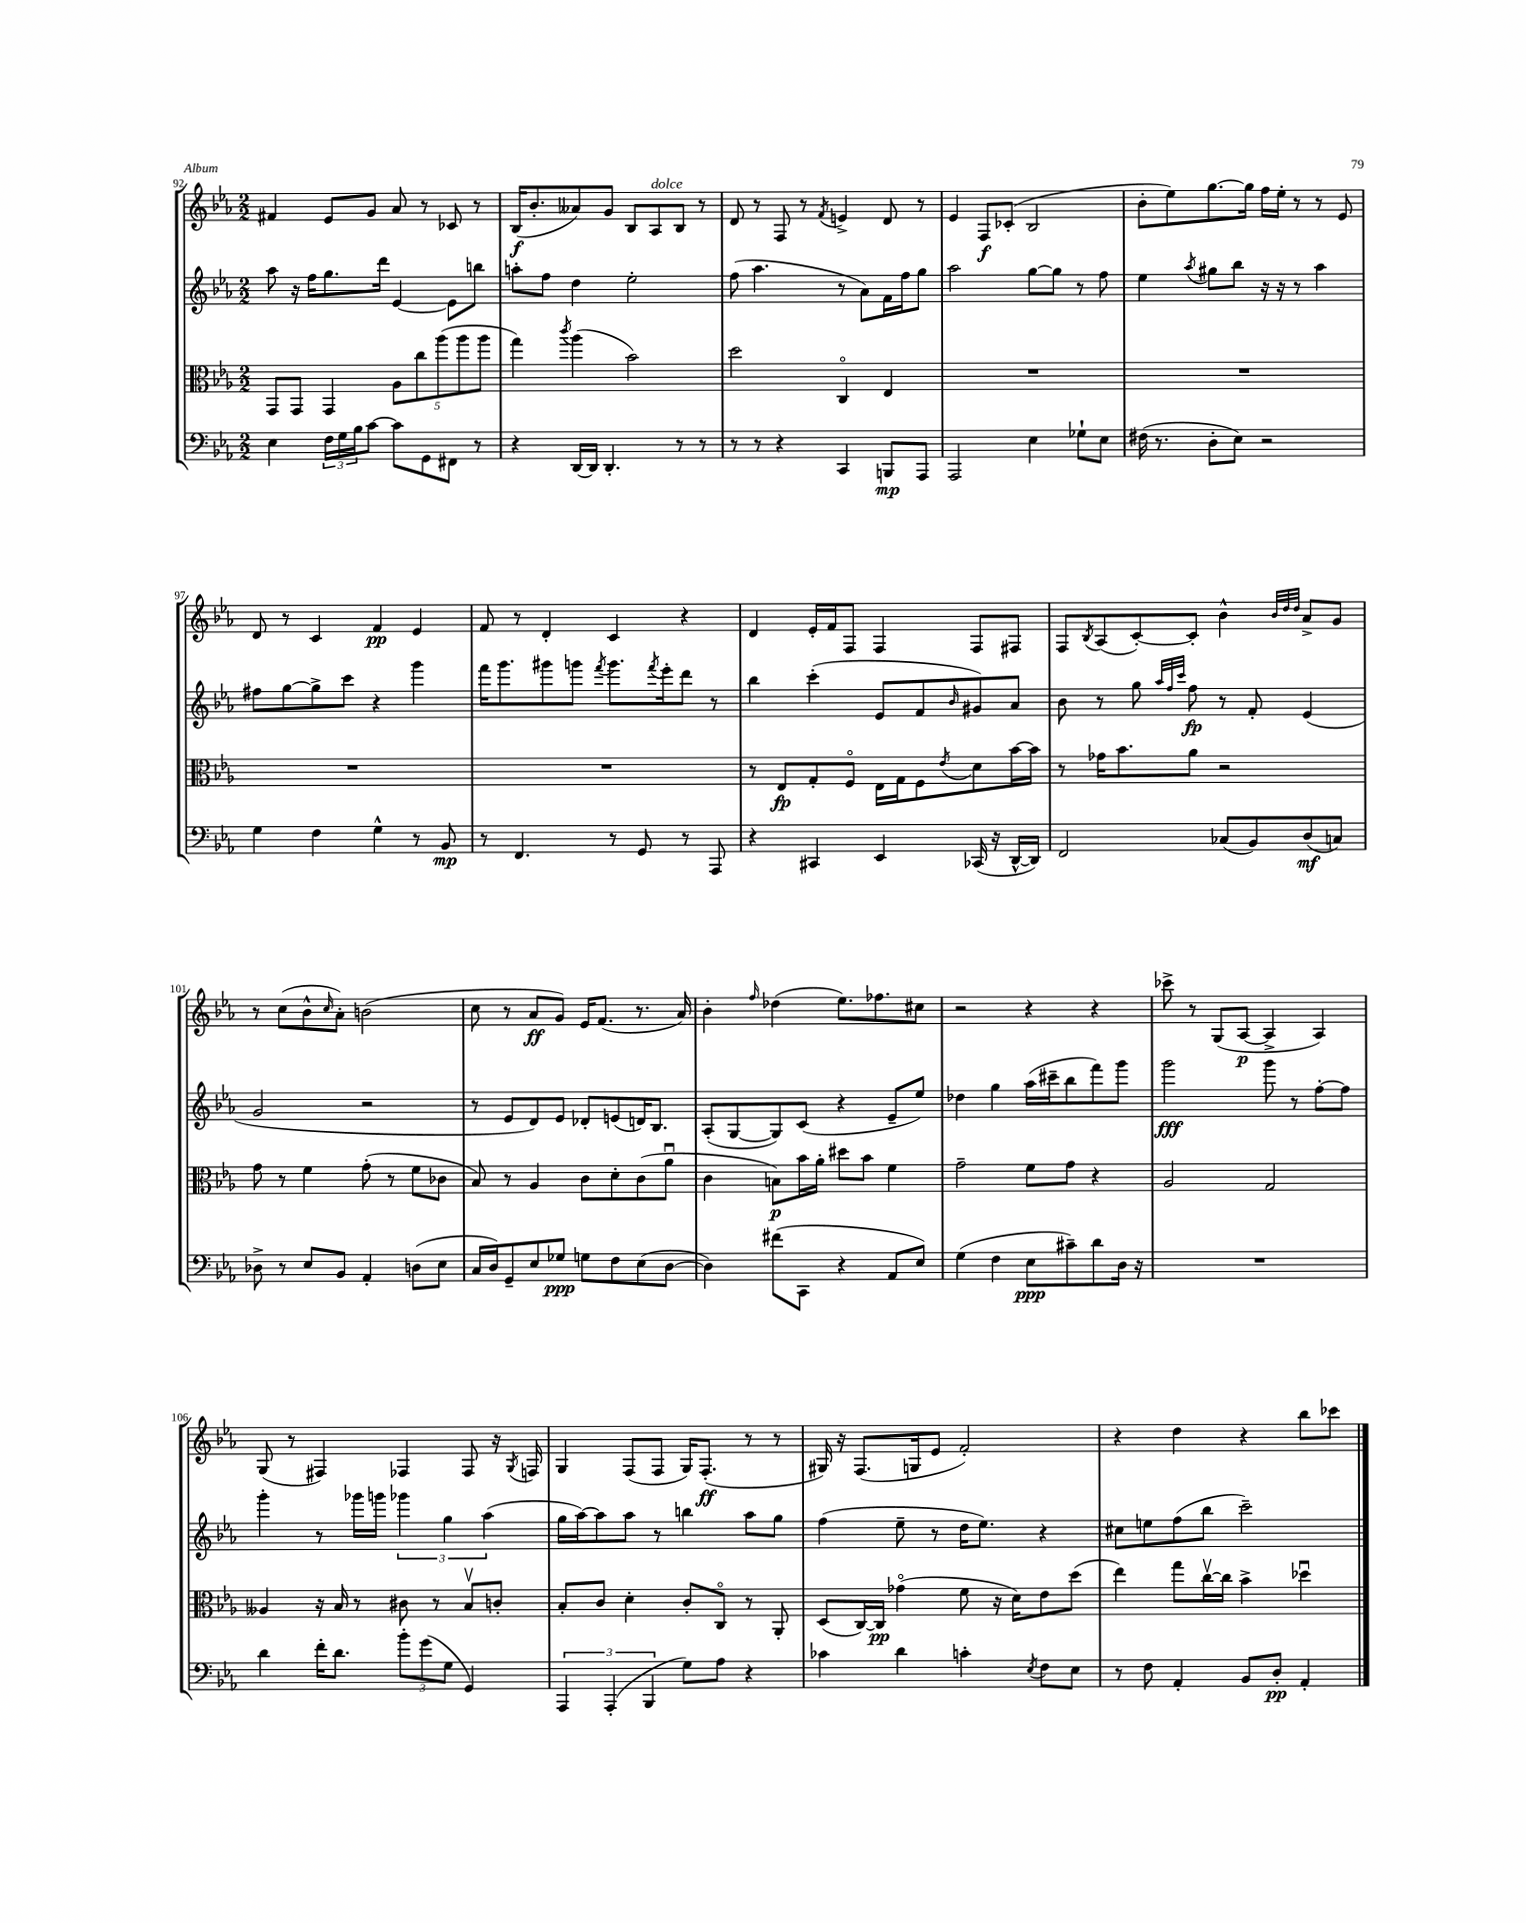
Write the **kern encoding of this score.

**kern	**dynam	**kern	**dynam	**kern	**dynam	**kern	**dynam
*part4	*part4	*part3	*part3	*part2	*part2	*part1	*part1
*staff4	*staff4	*staff3	*staff3	*staff2	*staff2	*staff1	*staff1
*clefF4	*	*clefC3	*	*clefG2	*	*clefG2	*
*k[b-e-a-]	*	*k[b-e-a-]	*	*k[b-e-a-]	*	*k[b-e-a-]	*
*M2/2	*	*M2/2	*	*M2/2	*	*M2/2	*
=92	=92	=92	=92	=92	=92	=92	=92
4E-\	.	8GG/L	.	8aa-\	.	4f#X/	.
.	.	8GG/J	.	16r	.	.	.
.	.	.	.	16ff\KL	.	.	.
24F\LL	.	4GG/	.	8.gg\	.	8e-/L	.
24G\	.	.	.	.	.	.	.
24B-\J	.	.	.	.	.	.	.
[8c\J	.	.	.	.	.	8g/J	.
.	.	.	.	16ddd\Jk	.	.	.
8c\L]	.	10A-\L	.	[4e-/	.	8a-/	.
.	.	10cc\	.	.	.	.	.
8GG\	.	.	.	.	.	8r	.
.	.	(10aa-\	.	.	.	.	.
8FF#X\J	.	.	.	8e-\L]	.	8c-X/	.
.	.	10aa-\	.	.	.	.	.
8r	.	.	.	8bbn\J	.	8r	.
.	.	10aa-\J	.	.	.	.	.
=93	=93	=93	=93	=93	=93	=93	=93
4r	.	4gg\)	.	8aan'\L	.	(16B-/KL	f
.	.	.	.	.	.	8.b-'/	.
.	.	.	.	8ff\J	.	.	.
.	.	8qccc/	.	.	.	.	.
[16DD/LL	.	(4aa-\	.	4dd\	.	8a--X/)	.
16DD/JJ]	.	.	.	.	.	.	.
4.DD'/	.	.	.	.	.	8g/J	.
.	.	2b-\)	.	2ee-'\	.	8B-/L	.
!	!	!	!	!	!	!LO:TX:a:i:t=dolce	!
.	.	.	.	.	.	8A-/	.
8r	.	.	.	.	.	8B-/J	.
8r	.	.	.	.	.	8r	.
=94	=94	=94	=94	=94	=94	=94	=94
8r	.	2dd\	.	(8ff\	.	8d/	.
8r	.	.	.	4.aa-\	.	8r	.
4r	.	.	.	.	.	8F/	.
.	.	.	.	.	.	8r	.
.	.	.	.	.	.	8qf/	.
4CC/	.	4C/	.	8r	.	4en^/	.
.	.	.	.	8a-\L)	.	.	.
8BBBn/L	mp	4E-/	.	16f\L	.	8d/	.
.	.	.	.	16ff\J	.	.	.
8AAA-/J	.	.	.	8gg\J	.	8r	.
=95	=95	=95	=95	=95	=95	=95	=95
2AAA-/	.	1r	.	2aa-\	.	4e-/	.
.	.	.	.	.	.	8F/L	f
.	.	.	.	.	.	(8c-X'/J	.
4E-\	.	.	.	[8gg\L	.	2B-/	.
.	.	.	.	8gg\J]	.	.	.
8G-X`\L	.	.	.	8r	.	.	.
8E-\J	.	.	.	8ff\	.	.	.
=96	=96	=96	=96	=96	=96	=96	=96
(16F#X\	.	1r	.	4ee-\	.	8b-'\L	.
8.r	.	.	.	.	.	.	.
.	.	.	.	.	.	8ee-\)	.
.	.	.	.	8qaa-/	.	.	.
8D'\L	.	.	.	8gg#X\L	.	[8.gg\	.
8E-\J)	.	.	.	8bb-\J	.	.	.
.	.	.	.	.	.	16gg\Jk]	.
2r	.	.	.	16r	.	16ff\LL	.
.	.	.	.	16r	.	16ee-'\JJ	.
.	.	.	.	8r	.	8r	.
.	.	.	.	4aa-\	.	8r	.
.	.	.	.	.	.	8e-/	.
!!LO:LB:g=z
=97	=97	=97	=97	=97	=97	=97	=97
4G\	.	1r	.	8ff#X\L	.	8d/	.
.	.	.	.	[8gg\	.	8r	.
4F\	.	.	.	8gg^\]	.	4c/	.
.	.	.	.	8ccc\J	.	.	.
4G^^\	.	.	.	4r	.	4f/	pp
8r	.	.	.	4ggg\	.	4e-/	.
8BB-/	mp	.	.	.	.	.	.
=98	=98	=98	=98	=98	=98	=98	=98
8r	.	1r	.	16fff\KL	.	8f/	.
.	.	.	.	8.ggg\	.	.	.
4.FF/	.	.	.	.	.	8r	.
.	.	.	.	8ggg#X\	.	4d'/	.
.	.	.	.	8gggn\J	.	.	.
.	.	.	.	8qfff/	.	.	.
8r	.	.	.	8.ggg\L	.	4c/	.
8GG/	.	.	.	.	.	.	.
.	.	.	.	8qfff/	.	.	.
.	.	.	.	16eee-'\k	.	.	.
8r	.	.	.	8ddd\J	.	4r	.
8AAA-/	.	.	.	8r	.	.	.
=99	=99	=99	=99	=99	=99	=99	=99
4r	.	8r	.	4bb-\	.	4d/	.
.	.	8E-/L	fp	.	.	.	.
4CC#X/	.	8G'/	.	(4ccc'\	.	16e-'/LL	.
.	.	.	.	.	.	16f/J	.
.	.	8F/J	.	.	.	8F/J	.
4EE-/	.	16E-\LL	.	8e-/L	.	4F/	.
.	.	16G\J	.	.	.	.	.
.	.	8F\	.	8f/	.	.	.
.	.	8qe-/	.	16qqb-/	.	.	.
(16CC-X/	.	8d\	.	8g#X/)	.	8F/L	.
16r	.	.	.	.	.	.	.
[16DD^^/LL	.	[16b-\L	.	8a-/J	.	8F#X/J	.
16DD/JJ])	.	16b-\JJ]	.	.	.	.	.
=100	=100	=100	=100	=100	=100	=100	=100
2FF/	.	8r	.	8b-\	.	8F/L	.
.	.	.	.	.	.	8qB-/	.
.	.	16g-X\KL	.	8r	.	(8A-/	.
.	.	8.b-\	.	.	.	.	.
.	.	.	.	8gg\	.	[8c'/)	.
.	.	.	.	32qqaa-/LLL	.	.	.
.	.	.	.	32qqff/	.	.	.
.	.	.	.	32qqccc/JJJ	.	.	.
.	.	8a-\J	.	8ff\	fp	8c'/J]	.
(8C-X/L	.	2r	.	8r	.	4b-^^\	.
8BB-/)	.	.	.	8f'/	.	.	.
.	.	.	.	.	.	32qqb-/LLL	.
.	.	.	.	.	.	32qqdd/	.
.	.	.	.	.	.	32qqdd/JJJ	.
(8D/	mf	.	.	(4e-/	.	8a-^/L	.
8Cn/J)	.	.	.	.	.	8g/J	.
!!LO:LB:g=z
=101	=101	=101	=101	=101	=101	=101	=101
8D-X^\	.	8g\	.	2g/	.	8r	.
8r	.	8r	.	.	.	(8cc\L	.
8E-/L	.	4f\	.	.	.	8b-^^\	.
.	.	.	.	.	.	16qqcc/	.
8BB-/J	.	.	.	.	.	8a-'\J)	.
4AA-'/	.	(8g'\	.	2r	.	(2bn\	.
.	.	8r	.	.	.	.	.
(8Dn\L	.	8f\L	.	.	.	.	.
8E-\J	.	8c-X\J	.	.	.	.	.
=102	=102	=102	=102	=102	=102	=102	=102
16C/LL	.	8B-/)	.	8r	.	8cc\	.
16D/J)	.	.	.	.	.	.	.
8GG~/	.	8r	.	8e-/L	.	8r	.
8E-/	.	4A-/	.	8d/)	.	8a-/L	ff
8G-X/J	ppp	.	.	8e-/J	.	8g/J)	.
8Gn\L	.	8c\L	.	8d-X'/L	.	16e-/KL	.
.	.	.	.	.	.	(8.f/J	.
8F\	.	8d'\	.	(8en/	.	.	.
(8E-\	.	(8c\	.	16dn/K)	.	8.r	.
.	.	.	.	8.B-/J	.	.	.
[8D\J	.	8a-u\J	.	.	.	.	.
.	.	.	.	.	.	16a-/)	.
=103	=103	=103	=103	=103	=103	=103	=103
4D\])	.	4c\	.	(8A-'/L	.	4b-'\	.
.	.	.	.	[8G/	.	.	.
.	.	.	.	.	.	16qqff/	.
(8f#X\L	.	8Bn\L)	p	8G/])	.	(4dd-X\	.
8CC\J	.	16b-\L	.	(8c/J	.	.	.
.	.	16a-'\JJ	.	.	.	.	.
4r	.	8dd#X\L	.	4r	.	8.ee-\L)	.
.	.	8b-\J	.	.	.	.	.
.	.	.	.	.	.	8.ff-X\	.
8AA-/L	.	4f\	.	8e-~/L	.	.	.
8E-/J)	.	.	.	8ee-/J)	.	8cc#X\J	.
=104	=104	=104	=104	=104	=104	=104	=104
(4G\	.	2g~\	.	4dd-X\	.	2r	.
4F\	.	.	.	4gg\	.	.	.
8E-\L	ppp	8f\L	.	(16aa-\LL	.	4r	.
.	.	.	.	16ccc#X~\J	.	.	.
8c#X~\)	.	8g\J	.	8bb-\	.	.	.
8d\	.	4r	.	8fff\)	.	4r	.
16D\Jk	.	.	.	8ggg\J	.	.	.
16r	.	.	.	.	.	.	.
=105	=105	=105	=105	=105	=105	=105	=105
1r	.	2A-/	.	2ggg\	fff	8ccc-X^\	.
.	.	.	.	.	.	8r	.
.	.	.	.	.	.	(8G/L	.
.	.	.	.	.	.	[8A-/J	p
.	.	2G/	.	8ggg\	.	4A-^/]	.
.	.	.	.	8r	.	.	.
.	.	.	.	[8ff'\L	.	4A-/)	.
.	.	.	.	8ff\J]	.	.	.
!!LO:LB:g=z
=106	=106	=106	=106	=106	=106	=106	=106
4d\	.	4A--X/	.	4ggg'\	.	(8G/	.
.	.	.	.	.	.	8r	.
16f'\KL	.	16r	.	8r	.	4F#X/)	.
8.d\J	.	16B-/	.	.	.	.	.
.	.	8r	.	16ggg-X\LL	.	.	.
.	.	.	.	16gggn\JJ	.	.	.
12b-'\L	.	8c#X\	.	6ggg-X\	.	4F-X/	.
(12g\	.	.	.	.	.	.	.
.	.	8r	.	.	.	.	.
12G\J	.	.	.	6gg\	.	.	.
4GG/)	.	8B-v/L	.	.	.	8F-/	.
.	.	.	.	(6aa-\	.	.	.
.	.	8cn'/J	.	.	.	16r	.
.	.	.	.	.	.	8qG/	.
.	.	.	.	.	.	16Fn/	.
=107	=107	=107	=107	=107	=107	=107	=107
6AAA-/	.	8B-'/L	.	16gg\LL	.	4G/	.
.	.	.	.	[16aa-\J)	.	.	.
.	.	8c/J	.	8aa-\]	.	.	.
(6AAA-'/	.	.	.	.	.	.	.
.	.	4d'\	.	8aa-\J	.	(8F/L	.
6BBB-/	.	.	.	.	.	.	.
.	.	.	.	8r	.	8F/J	.
8G\L)	.	8c'/L	.	4bbn\	.	16G/KL)	.
.	.	.	.	.	.	(8.F'/J	ff
8A-\J	.	8C/J	.	.	.	.	.
4r	.	8r	.	8aa-\L	.	8r	.
.	.	8AA-'/	.	8gg\J	.	8r	.
=108	=108	=108	=108	=108	=108	=108	=108
4c-X\	.	(8D/L	.	(4ff\	.	16G#X/)	.
.	.	.	.	.	.	16r	.
.	.	[16C/L)	.	.	.	(8.F/L	.
.	.	16C/JJ]	pp	.	.	.	.
4d\	.	(4g-X\	.	8ee-~\	.	.	.
.	.	.	.	.	.	16Gn/k	.
.	.	.	.	8r	.	8e-/J	.
4cn'\	.	8f\	.	16dd\KL	.	2f'/)	.
.	.	.	.	8.ee-\J)	.	.	.
.	.	16r	.	.	.	.	.
.	.	16d\KL)	.	.	.	.	.
8qE-/	.	.	.	.	.	.	.
8F\L	.	8e-\	.	4r	.	.	.
8E-\J	.	(8dd\J	.	.	.	.	.
=109	=109	=109	=109	=109	=109	=109	=109
8r	.	4ee-\)	.	8cc#X\L	.	4r	.
8F\	.	.	.	8een\	.	.	.
4AA-'/	.	8gg\L	.	(8ff\	.	4dd\	.
.	.	[16ccv\L	.	8bb-\J	.	.	.
.	.	16cc\JJ]	.	.	.	.	.
8BB-/L	.	4b-^\	.	2ccc~\)	.	4r	.
8D'/J	pp	.	.	.	.	.	.
4AA-'/	.	4dd-Xu\	.	.	.	8bb-\L	.
.	.	.	.	.	.	8ccc-X\J	.
==	==	==	==	==	==	==	==
*-	*-	*-	*-	*-	*-	*-	*-
